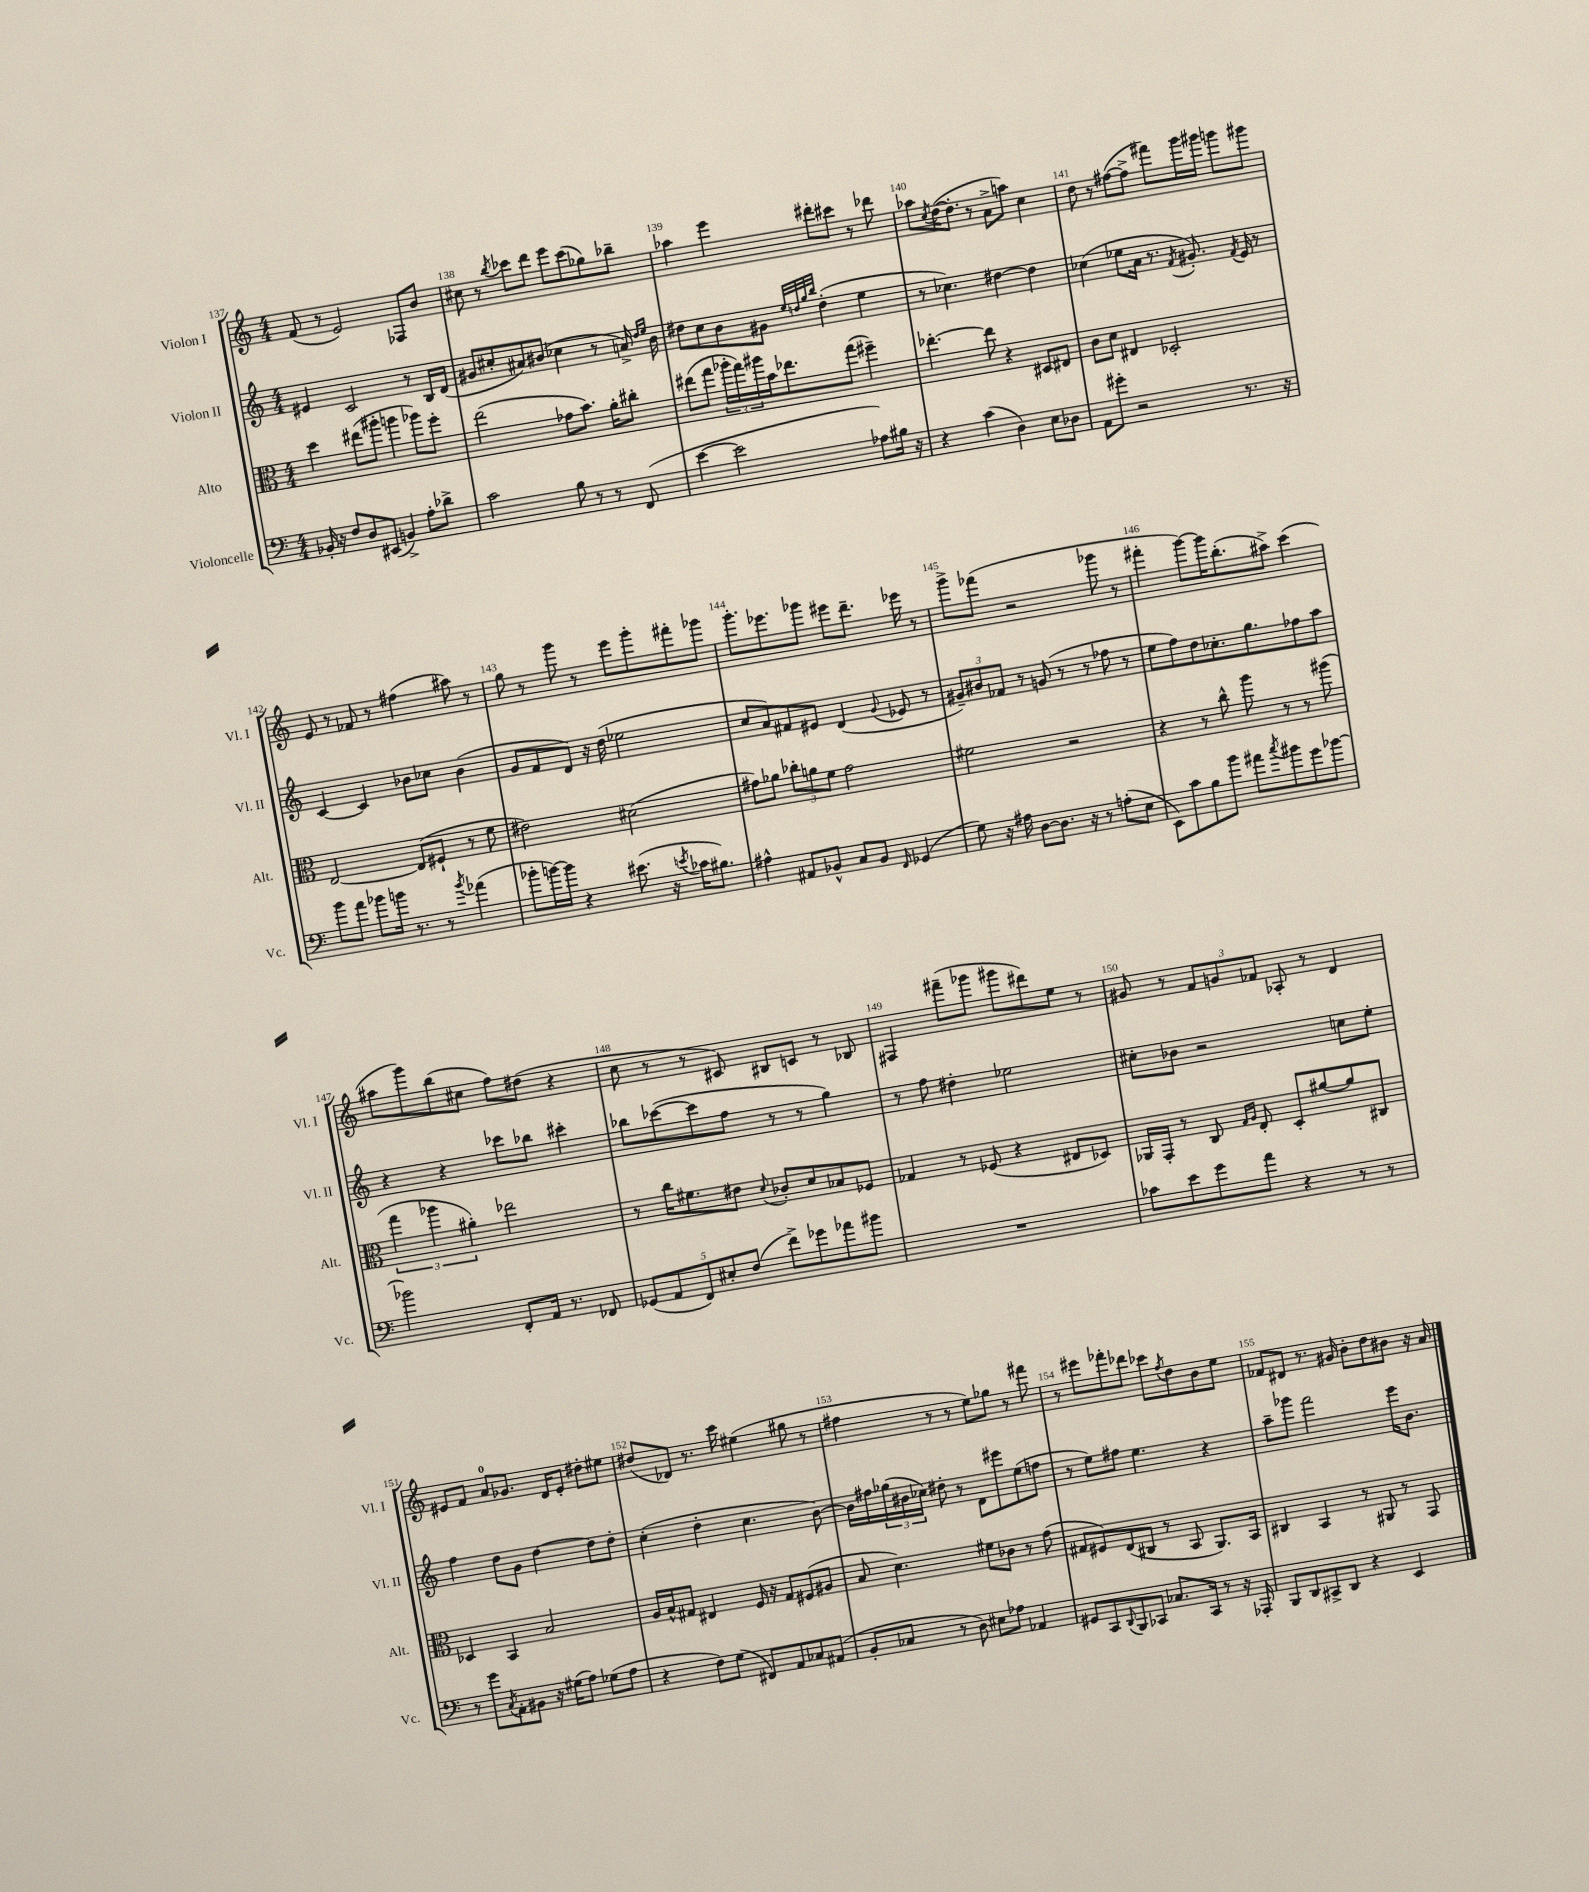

**kern	**kern	**kern	**kern
*staff4	*staff3	*staff2	*staff1
*clefF4	*clefC3	*clefG2	*clefG2
*k[]	*k[]	*k[]	*k[]
*M4/4	*M4/4	*M4/4	*M4/4
16BB-'/	4dd\	4e#/	(8f/
16r	.	.	.
8F/L	.	.	8r
8D/	(8ee#\L	2c/	2e/)
(8EE#/J	8aa#'\J	.	.
4BB^/)	4aa\	.	.
8A'\L	8aa-\L)	8r	8F-/L
8d-^\J	8ff'\J	16B/LL	8b/J
.	.	(16d/JJ	.
=	=	=	=
2c\	(2ee\	8g#/L	8cc#\
.	.	8cc#'/	8r
.	.	.	8qbb/
.	.	8a#/)	8ccc-\L
.	.	(8b#/J	8ddd\J
8B\	8g-\L	4cc-\	8eee\L
8r	8.b\J)	.	(8ccc-\
8r	.	8r	8gg-\)
.	16a'\LK	.	.
(8FF/	8cc#'\J	16a^/)	8bb-~\J
.	.	16qqdd/LL	.
.	.	16qqee/JJ	.
.	.	16b#\	.
=	=	=	=
[4e\	(8ee#\L	8dd#\L	4aa-\
.	8gg\J	8cc\	.
2e\]	24aa-'\LL	8b\	4eee\
.	24gg\)	.	.
.	24aa#\	.	.
.	16b\J	8g#\J	.
.	8.ee-\	.	.
.	.	32qqee/LLL	.
.	.	32qqdd/	.
.	.	32qqgg/	.
.	.	32qqbb/JJJ	.
.	.	(4dd'\	8ddd#'\L
.	(8gg\J	.	8ccc#\J
8A-\L)	4ff#~\)	4ee\	8r
16B#\Jk	.	.	8ddd-\
16r	.	.	.
=	=	=	=
4r	[4.ee-'\	8r	8aa-\L
.	.	.	8qcc/
.	.	4.cc-\)	([16dd\K
.	.	.	8.dd'\]J
(4c\	.	.	.
.	8ee-\]	.	8r
4D\)	4r	[4dd#\	8a^\L
.	.	.	8aa\J)
8E\L	8D#/L	4dd#\]	4cc\
8D-\J	8E#/J	.	.
=	=	=	=
8AA\L	8c\L	(4cc-\	8dd\
8g#'\J	8d\J	.	8r
2r	4E#/	8ee-\L	([8ff#\L
.	.	16a\Jk	8ff#^\]J
.	.	8.r	.
.	2D-'/	.	8fff#\L)
.	.	8qf/	.
.	.	8.g#'/)	16ggg\L
.	.	.	16ggg#\JJ
8.r	.	.	8ggg\L
.	.	8qf/	.
.	.	16e/	.
.	.	8r	8ggg#\J
16r	.	.	.
=	=	=	=
8b\L	[2E/	[4c/	8e/
8a\J	.	.	8r
8b-\L	.	4c/]	8f-/
16b\Jk	.	.	8r
8.r	.	.	.
.	(8E/]L	8b-\L	(4ff#\
8r	8F#`/J	8cc-\J	.
8qb/	.	.	.
(4a-\	8r	(4b-\	8aa#\)
.	8f\	.	8r
=	=	=	=
8b-'\L	2e#\)	8g/L	8gg\
[16b\L)	.	8f/	8r
16b\]JJ	.	.	.
4r	.	8d/J)	8ggg\
.	.	16r	8r
.	.	(16dd\	.
(8.e#\	(2d#\	2ee-\	8eee\L
.	.	.	8ggg'\
16r	.	.	.
8qe/	.	.	.
16c-\LK	.	.	8fff#'\
8.B#\J)	.	.	.
.	.	.	8ggg-\J
=	=	=	=
4A#^^\	8g#\L)	8cc/L	8.ggg'\L
.	8a-\J	8a/)	.
.	.	.	8.eee-\
8AA#/L	12cc-'\L	8f#/	.
.	12a\	.	.
8BB-^^/J	.	8e#/J	8ggg-\J
.	12f\J	.	.
8C/L	2g#\	(4d/	8eee#\L
8BB-/J	.	.	8.ddd~\J
16qqFF/	.	8qqg/	.
(4GG-/	.	8e-/	.
.	.	.	16eee-\
.	.	8r	8r
=	=	=	=
8G\)	2f#\	12g#~/L)	8ggg^\L
.	.	12b#/	.
16r	.	.	(8fff-\J
.	.	12f-/J	.
16A#\	.	.	.
[8D\L	.	8r	2r
8.D\]J	.	(8g/	.
.	2r	8r	.
16r	.	.	.
8r	.	8r	.
(8A'\L	.	8ff-\	8ggg-\
8E\J	.	8r	8r
=	=	=	=
8EE\L)	4r	8ee\L	4fff#'\
8c\	.	8ff\)	.
8B\	8r	8dd\	[8ggg\L)
8b\J	8cc^^\	8.cc-'\	16ggg\]K
.	.	.	(8.bb'\
8a#\L	8aa\	.	.
.	.	8.gg\	.
8qcc/	.	.	.
8b#\	8r	.	8aa#^\J)
8g\	8r	8ff-\	(4ccc\
[8b-\J	(8aa#\	8aa\J	.
=	=	=	=
2b-\]	6gg\	4r	8aa#\L
.	.	.	8ggg\)
.	6aa-\	.	.
.	.	4r	(8bb\
.	6a#'\)	.	.
.	.	.	8cc#\J
8FF'/L	2ee-\	8ccc-\L	8ff\L)
16AA/Jk	.	8bb-\J	(8dd#\J
8.r	.	.	.
.	.	4ccc#'\	4r
8FF-/	.	.	.
=	=	=	=
(10GG-/L	8r	8bb-\L	8cc\
10AA/	.	.	.
.	16cc\LK	([8ccc-\	8r
.	8.f#\	.	.
10FF/)	.	.	.
.	.	8ccc-\]	8r
10E#'/	.	.	.
.	8e#\J	8ff\J	8c#/)
(10F/J	.	.	.
.	8qqd/	.	.
8f^\L)	8c-'/L	8r	8B#/L
8g-\	8d/	8r	8c/J
8a-\	8B-/	4gg\)	8r
8b#\J	8F-/J	.	8B-/
=	=	=	=
1r	4G-/	8r	4F#/
.	.	8ff\	.
.	8r	4dd#'\	(8fff#~\L
.	(8F-/	.	8ggg-\J
.	4r	2ee-\	8ggg#\L
.	.	.	8ddd#\)
.	8E#/L	.	8ee\J
.	8D-/J)	.	8r
=	=	=	=
8c-\L	16AA-/LL	8cc#'\L	8g#/
.	16GG'/JJ	.	.
8e\	8r	8b-\J	8r
8g\	8C/	2r	12f/L
.	.	.	12g/
.	16qqG/LL	.	.
.	16qqA/JJ	.	.
8a\J	8E'/	.	.
.	.	.	12f-/J
4r	8D'/L	.	8A-'/
.	[8a#/	.	8r
8r	8a#/]	8cc\L	4d/
8r	8C#/J	8ee'\J	.
=	=	=	=
8r	4D-/	4ff\	8e#/L
8g\L	.	.	8f/J
8qC/	.	.	.
8AA'\	4BB/	8dd\L	8a/L
8BB#\J	.	8g\J	8.g-/J
16r	2B/	[4dd\	.
(16G#\LK	.	.	16d/LK
8A\J)	.	.	8e#'/J
(8G-\L	.	8dd\]L	8dd#'\L
8A\J	.	8dd'\J	8ee#\J
=	=	=	=
4r	16A/LL	(4cc'\	(8dd#/L
.	16B^^/J	.	.
.	8G#/J	.	8d-/J)
8F\L)	4E#/	4dd'\	8.r
(8G\J	.	.	.
.	.	.	16ccc\
8FF#/L)	16F/	4.cc\	(4ee#\
.	16r	.	.
8AA/	8G#/L	.	.
8C-/	(8F#/	.	8gg#\
(8AA#/J	8A#/J	[8b\)	8r
=	=	=	=
8BB'/L	8B/	16b\]LL	4ff#\
.	.	16ff#\	.
8C-/J	4.d\)	(24gg-\	.
.	.	24b#\	.
.	.	24cc-\JJ)	.
8r	.	8dd#'\	8r
8D\)	.	8r	8r
8E#\L	8f#\L	8d\L	8ee\L)
8A-\J	8c-\J	8eee#\	8gg-\J
4AA-/	8r	(8ee\	8r
.	(8g\	8ff\J	8fff#\
=	=	=	=
8GG#/L	8G#/L	8r	8r
8CC/	8F#/)	8ee\L)	8eee#\L
8qqDD/	.	.	.
8BBB/	(8E/	8ff#\J	8fff-'\
8CC-/J	8C#/J	4.ee\	8ddd-\J
8.C-/L	8r	.	8ccc-\L
.	.	.	8qff/
.	8BB/	.	8dd\
16CC-/Jk	.	.	.
8r	8.AA/L)	4r	8b\
16r	.	.	8ee\J
16AAA-'/	16BB/Jk	.	.
=	=	=	=
8BBB/L	4C#/	8aa~\L	8f-/L
8DD/	.	8ggg-\J	8d#/J
8CC#^/	4BB/	2fff\	8.r
8DD/J	.	.	.
.	.	.	16g#/
4r	8r	.	8b'\L
.	8AA#/	.	8dd\
4EE/	8r	16eee\LK	8b#\J
.	.	8.b\J	.
.	8GG/	.	16r
.	.	.	16a/
==	==	==	==
*-	*-	*-	*-
